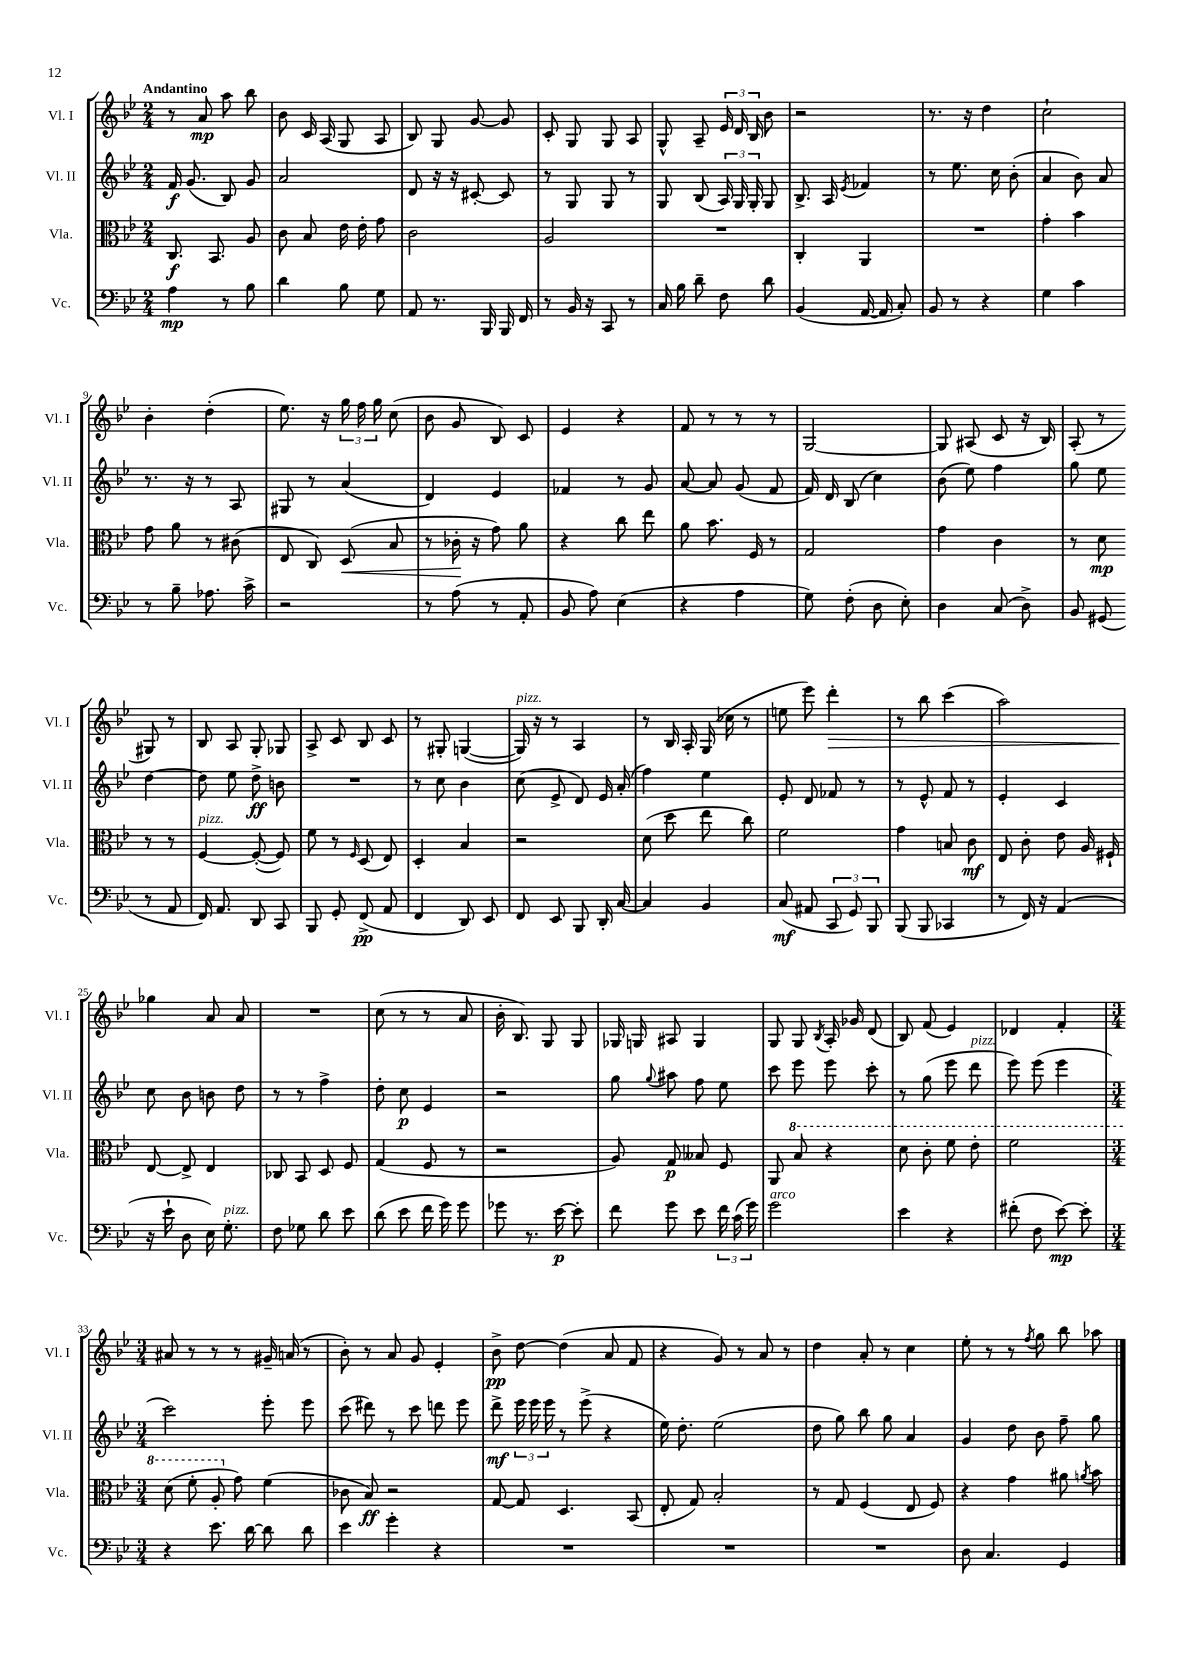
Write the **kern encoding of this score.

**kern	**dynam	**kern	**dynam	**kern	**dynam	**kern	**dynam
*part4	*part4	*part3	*part3	*part2	*part2	*part1	*part1
*staff4	*staff4	*staff3	*staff3	*staff2	*staff2	*staff1	*staff1
*I"Vc.	*	*I"Vla.	*	*I"Vl. II	*	*I"Vl. I	*
*I'Vc.	*	*I'Vla.	*	*I'Vl. II	*	*I'Vl. I	*
*clefF4	*	*clefC3	*	*clefG2	*	*clefG2	*
*k[b-e-]	*	*k[b-e-]	*	*k[b-e-]	*	*k[b-e-]	*
*M2/4	*	*M2/4	*	*M2/4	*	*M2/4	*
=1	=1	=1	=1	=1	=1	=1	=1
!	!	!	!	!	!	!LO:TX:a:B:t=Andantino	!
4A\	mp	8.C/	f	16f/	f	8r	.
.	.	.	.	(8.g/	.	.	.
.	.	.	.	.	.	8a/	mp
.	.	8.BB-/	.	.	.	.	.
8r	.	.	.	8B-/)	.	8aa\	.
8B-\	.	8A/	.	8g/	.	8bb-\	.
=2	=2	=2	=2	=2	=2	=2	=2
4d\	.	8c\	.	2a/	.	8b-\	.
.	.	8B-/	.	.	.	16c/	.
.	.	.	.	.	.	(16A/	.
8B-\	.	16e-\	.	.	.	8G/	.
.	.	16e-'\	.	.	.	.	.
8G\	.	8g\	.	.	.	8A/	.
=3	=3	=3	=3	=3	=3	=3	=3
8AA/	.	2c\	.	8d/	.	8B-/)	.
8.r	.	.	.	16r	.	8G/	.
.	.	.	.	16r	.	.	.
.	.	.	.	[8c#X'/	.	[8g/	.
16BBB-/	.	.	.	.	.	.	.
16BBB-/	.	.	.	8c#/]	.	8g/]	.
16FF/	.	.	.	.	.	.	.
=4	=4	=4	=4	=4	=4	=4	=4
8r	.	2A/	.	8r	.	8c'/	.
16BB-/	.	.	.	8G/	.	8G/	.
16r	.	.	.	.	.	.	.
8CC/	.	.	.	8G/	.	8G/	.
8r	.	.	.	8r	.	8A/	.
=5	=5	=5	=5	=5	=5	=5	=5
16C/	.	2r	.	8G/	.	8G^^/	.
16B-\	.	.	.	.	.	.	.
8d~\	.	.	.	(8B-/	.	8A~/	.
8F\	.	.	.	24A/)	.	24e-/	.
.	.	.	.	24G/	.	24d/	.
.	.	.	.	24G'/	.	24B-/	.
8d\	.	.	.	8G/	.	8b-\	.
=6	=6	=6	=6	=6	=6	=6	=6
(4BB-/	.	4C'/	.	8.B-^/	.	2r	.
.	.	.	.	16A/	.	.	.
.	.	.	.	8qe-/	.	.	.
[16AA/	.	4AA/	.	4f-X/	.	.	.
16AA/]	.	.	.	.	.	.	.
8C'/)	.	.	.	.	.	.	.
=7	=7	=7	=7	=7	=7	=7	=7
8BB-/	.	2r	.	8r	.	8.r	.
8r	.	.	.	8.ee-\	.	.	.
.	.	.	.	.	.	16r	.
4r	.	.	.	.	.	4dd\	.
.	.	.	.	16cc\	.	.	.
.	.	.	.	(8b-'\	.	.	.
=8	=8	=8	=8	=8	=8	=8	=8
4G\	.	4g'\	.	4a/	.	2cc`\	.
4c\	.	4b-\	.	8b-\)	.	.	.
.	.	.	.	8a/	.	.	.
!!LO:LB:g=z
=9	=9	=9	=9	=9	=9	=9	=9
8r	.	8g\	.	8.r	.	4b-'\	.
8B-~\	.	8a\	.	.	.	.	.
.	.	.	.	16r	.	.	.
8.A-X\	.	8r	.	8r	.	(4dd'\	.
.	.	(8c#X\	.	8A/	.	.	.
16c^\	.	.	.	.	.	.	.
=10	=10	=10	=10	=10	=10	=10	=10
2r	.	8E-/	.	8G#X/	.	8.ee-\)	.
.	.	8C/)	.	8r	.	.	.
.	.	.	.	.	.	16r	.
!	!	!	!LO:HP:b	!	!	!	!
.	.	(8D/	<	(4a/	.	24gg\	.
.	.	.	.	.	.	24ff\	.
.	.	.	.	.	.	24gg\	.
.	.	8B-/	.	.	.	(8cc\	.
=11	=11	=11	=11	=11	=11	=11	=11
8r	.	8r	.	4d/)	.	8b-\	.
(8A\	.	16c-X'\	.	.	.	8g/	.
.	.	16r	[	.	.	.	.
8r	.	8g\)	.	4e-/	.	8B-/)	.
8AA'/	.	8a\	.	.	.	8c/	.
=12	=12	=12	=12	=12	=12	=12	=12
8BB-/	.	4r	.	4f-X/	.	4e-/	.
8A\)	.	.	.	.	.	.	.
(4E-\	.	8cc\	.	8r	.	4r	.
.	.	8ee-\	.	8g/	.	.	.
=13	=13	=13	=13	=13	=13	=13	=13
4r	.	8a\	.	[8a/	.	8f/	.
.	.	8.b-\	.	8a/]	.	8r	.
4A\	.	.	.	(8g/	.	8r	.
.	.	16F/	.	.	.	.	.
.	.	8r	.	8f/	.	8r	.
=14	=14	=14	=14	=14	=14	=14	=14
8G\)	.	2G/	.	16f/)	.	[2G/	.
.	.	.	.	16d/	.	.	.
(8F'\	.	.	.	(8B-/	.	.	.
8D\	.	.	.	4cc\)	.	.	.
8E-'\)	.	.	.	.	.	.	.
=15	=15	=15	=15	=15	=15	=15	=15
4D\	.	4g\	.	(8b-\	.	8G/]	.
.	.	.	.	8ee-\)	.	(8A#X/	.
(8C/	.	4c\	.	4ff\	.	8c/	.
8D^\)	.	.	.	.	.	16r	.
.	.	.	.	.	.	16B-/)	.
=16	=16	=16	=16	=16	=16	=16	=16
8BB-/	.	8r	.	8gg\	.	(8A'/	.
(8GG#X/	.	8d\	mp	8ee-\	.	8r	.
8r	.	8r	.	[4dd\	.	8G#X/)	.
8AA/	.	8r	.	.	.	8r	.
!!LO:LB:g=z
=17	=17	=17	=17	=17	=17	=17	=17
!	!	!LO:TX:a:i:t=pizz.	!	!	!	!	!
16FF/)	.	[4F/	.	8dd\]	.	8B-/	.
8.AA/	.	.	.	.	.	.	.
.	.	.	.	8ee-\	.	8A/	.
8DD/	.	(8F'/_	.	8dd^\	ff	8G'/	.
8CC/	.	8F/])	.	8bn\	.	8G-X/	.
=18	=18	=18	=18	=18	=18	=18	=18
8BBB-/	.	8f\	.	2r	.	8A^/	.
8GG'/	.	8r	.	.	.	8c/	.
.	.	16qqF/	.	.	.	.	.
(8FF^/	pp	(8D/	.	.	.	8B-/	.
8AA/	.	8E-/)	.	.	.	8c/	.
=19	=19	=19	=19	=19	=19	=19	=19
4FF/	.	4D'/	.	8r	.	8r	.
.	.	.	.	8cc\	.	8G#X'/	.
8DD/)	.	4B-/	.	4b-\	.	([4Gn/	.
8EE-/	.	.	.	.	.	.	.
=20	=20	=20	=20	=20	=20	=20	=20
!	!	!	!	!	!	!LO:TX:a:i:t=pizz.	!
8FF/	.	2r	.	(8cc\	.	16G/])	.
.	.	.	.	.	.	16r	.
8EE-/	.	.	.	8e-^/	.	8r	.
8BBB-/	.	.	.	8d/)	.	4A/	.
16DD'/	.	.	.	16e-/	.	.	.
[16C/	.	.	.	(16a'/	.	.	.
=21	=21	=21	=21	=21	=21	=21	=21
4C/]	.	(8d\	.	4ff\)	.	8r	.
.	.	8dd\	.	.	.	16B-/	.
.	.	.	.	.	.	16A'/	.
4BB-/	.	8ee-\	.	4ee-\	.	(16G/	.
.	.	.	.	.	.	16cc-X\	.
.	.	8cc\)	.	.	.	8r	.
=22	=22	=22	=22	=22	=22	=22	=22
(8C/	mf	2f\	.	8e-'/	.	8een\	.
8AA#X/	.	.	.	8d/	.	8eee-\)	.
!	!	!	!	!	!	!	!LO:HP:b
12CC/	.	.	.	8f-X/	.	4ddd'\	>
12GG/)	.	.	.	.	.	.	.
.	.	.	.	8r	.	.	.
12BBB-/	.	.	.	.	.	.	.
=23	=23	=23	=23	=23	=23	=23	=23
(8BBB-/	.	4g\	.	8r	.	8r	.
8BBB-/	.	.	.	8e-^^/	.	8bb-\	.
4CC-X/	.	8Bn/	.	8f/	.	(4ccc\	.
.	.	8c\	mf	8r	.	.	.
=24	=24	=24	=24	=24	=24	=24	=24
8r	.	8E-/	.	4e-'/	.	2aa\)	.
16FF/)	.	8c'\	.	.	.	.	.
16r	.	.	.	.	.	.	.
(4AA/	.	8e-\	.	4c/	.	.	.
.	.	16A/	.	.	.	.	.
.	.	16F#X`/	.	.	.	.	.
!!LO:LB:g=z
=25	=25	=25	=25	=25	=25	=25	=25
16r	.	[8E-/	.	8cc\	.	4gg-X\	.
16e-`\	.	.	.	.	.	.	.
8D\	.	8E-^/]	.	8b-\	.	.	.
16E-\)	.	4E-/	.	8bn\	.	8a/	]
!LO:TX:a:i:t=pizz.	!	!	!	!	!	!	!
8.G'\	.	.	.	.	.	.	.
.	.	.	.	8dd\	.	8a/	.
=26	=26	=26	=26	=26	=26	=26	=26
8F\	.	8C-X/	.	8r	.	2r	.
8G-X\	.	8BB-/	.	8r	.	.	.
8d\	.	8D/	.	4ff^\	.	.	.
8e-\	.	8F/	.	.	.	.	.
=27	=27	=27	=27	=27	=27	=27	=27
(8d\	.	(4G/	.	8dd'\	.	(8cc\	.
8e-\	.	.	.	8cc\	p	8r	.
16f\	.	8F/	.	4e-/	.	8r	.
16g\)	.	.	.	.	.	.	.
8g\	.	8r	.	.	.	8a/	.
=28	=28	=28	=28	=28	=28	=28	=28
8g-X\	.	2r	.	2r	.	16b-'\	.
.	.	.	.	.	.	8.B-/)	.
8.r	.	.	.	.	.	.	.
.	.	.	.	.	.	8G/	.
[16e-\	p	.	.	.	.	.	.
8e-'\]	.	.	.	.	.	8G/	.
=29	=29	=29	=29	=29	=29	=29	=29
8f\	.	8A/)	.	8gg\	.	16G-X/	.
.	.	.	.	.	.	16Gn/	.
.	.	.	.	8qqgg/	.	.	.
8g\	.	8G/	p	8aa#X\	.	8A#X/	.
8e-\	.	8B--X/	.	8ff\	.	4G/	.
24f\	.	8F/	.	8ee-\	.	.	.
(24c\	.	.	.	.	.	.	.
24g\)	.	.	.	.	.	.	.
=30	=30	=30	=30	=30	=30	=30	=30
!LO:TX:a:i:t=arco	!	!	!	!	!	!	!
2g\	.	8AA/	.	8ccc\	.	8G/	.
*	*	*8va	*	*	*	*	*
.	.	8b-/	.	8eee-\	.	8G/	.
.	.	.	.	.	.	8qB-/	.
.	.	4r	.	8eee-\	.	16A'/	.
.	.	.	.	.	.	16g-X/	.
.	.	.	.	8ccc'\	.	(8d/	.
=31	=31	=31	=31	=31	=31	=31	=31
4e-\	.	8dd\	.	8r	.	8B-/)	.
.	.	8cc'\	.	(8gg\	.	(8f/	.
4r	.	8ff\	.	8eee-\	.	4e-/)	.
!	!	!	!	!LO:TX:a:i:t=pizz.	!	!	!
.	.	8ee-'\	.	8ddd\	.	.	.
=32	=32	=32	=32	=32	=32	=32	=32
(8f#X'\	.	2ff\	.	8eee-\)	.	4d-X/	.
8F\	.	.	.	(8eee-\	.	.	.
[8e-\)	mp	.	.	4eee-\	.	4f'/	.
8e-'\]	.	.	.	.	.	.	.
!!LO:LB:g=z
=33	=33	=33	=33	=33	=33	=33	=33
*M3/4	*	*M3/4	*	*M3/4	*	*M3/4	*
4r	.	(8dd\	.	2ccc\)	.	8a#X/	.
.	.	8ff'\	.	.	.	8r	.
8.e-\	.	8a'/	.	.	.	8r	.
*	*	*X8va	*	*	*	*	*
.	.	8g\)	.	.	.	8r	.
[16d\	.	.	.	.	.	.	.
8d\]	.	(4f\	.	8eee-'\	.	16g#X~/	.
.	.	.	.	.	.	(16an/	.
8d\	.	.	.	8eee-\	.	8r	.
=34	=34	=34	=34	=34	=34	=34	=34
4e-\	.	8c-X\	.	(8ccc\	.	8b-'\)	.
.	.	8B-/)	ff	8ddd#X\)	.	8r	.
4g'\	.	2r	.	8r	.	8a/	.
.	.	.	.	8ccc\	.	8g/	.
4r	.	.	.	8dddn\	.	4e-'/	.
.	.	.	.	8eee-\	.	.	.
=35	=35	=35	=35	=35	=35	=35	=35
2.r	.	[8G/	.	8ddd^\	mf	8b-^\	pp
.	.	8G/]	.	24eee-\	.	[8dd\	.
.	.	.	.	24eee-\	.	.	.
.	.	.	.	24eee-\	.	.	.
.	.	4.D/	.	8r	.	(4dd\]	.
.	.	.	.	(8eee-^\	.	.	.
.	.	.	.	4r	.	8a/	.
.	.	(8BB-/	.	.	.	8f/	.
=36	=36	=36	=36	=36	=36	=36	=36
2.r	.	8E-'/	.	16ee-\)	.	4r	.
.	.	.	.	8.dd'\	.	.	.
.	.	8G/)	.	.	.	.	.
.	.	2B-'/	.	(2ee-\	.	8g/)	.
.	.	.	.	.	.	8r	.
.	.	.	.	.	.	8a/	.
.	.	.	.	.	.	8r	.
=37	=37	=37	=37	=37	=37	=37	=37
2.r	.	8r	.	8dd\	.	4dd\	.
.	.	8G/	.	8gg\)	.	.	.
.	.	(4F/	.	8bb-\	.	8a'/	.
.	.	.	.	8gg\	.	8r	.
.	.	8E-/	.	4a/	.	4cc\	.
.	.	8F/)	.	.	.	.	.
=38	=38	=38	=38	=38	=38	=38	=38
8D\	.	4r	.	4g/	.	8ee-'\	.
4.C/	.	.	.	.	.	8r	.
.	.	4g\	.	8dd\	.	8r	.
.	.	.	.	.	.	8qff/	.
.	.	.	.	8b-\	.	8gg\	.
4GG/	.	8a#X\	.	8ff~\	.	8bb-\	.
.	.	8qan/	.	.	.	.	.
.	.	8b-\	.	8gg\	.	8aa-X\	.
==	==	==	==	==	==	==	==
*-	*-	*-	*-	*-	*-	*-	*-
